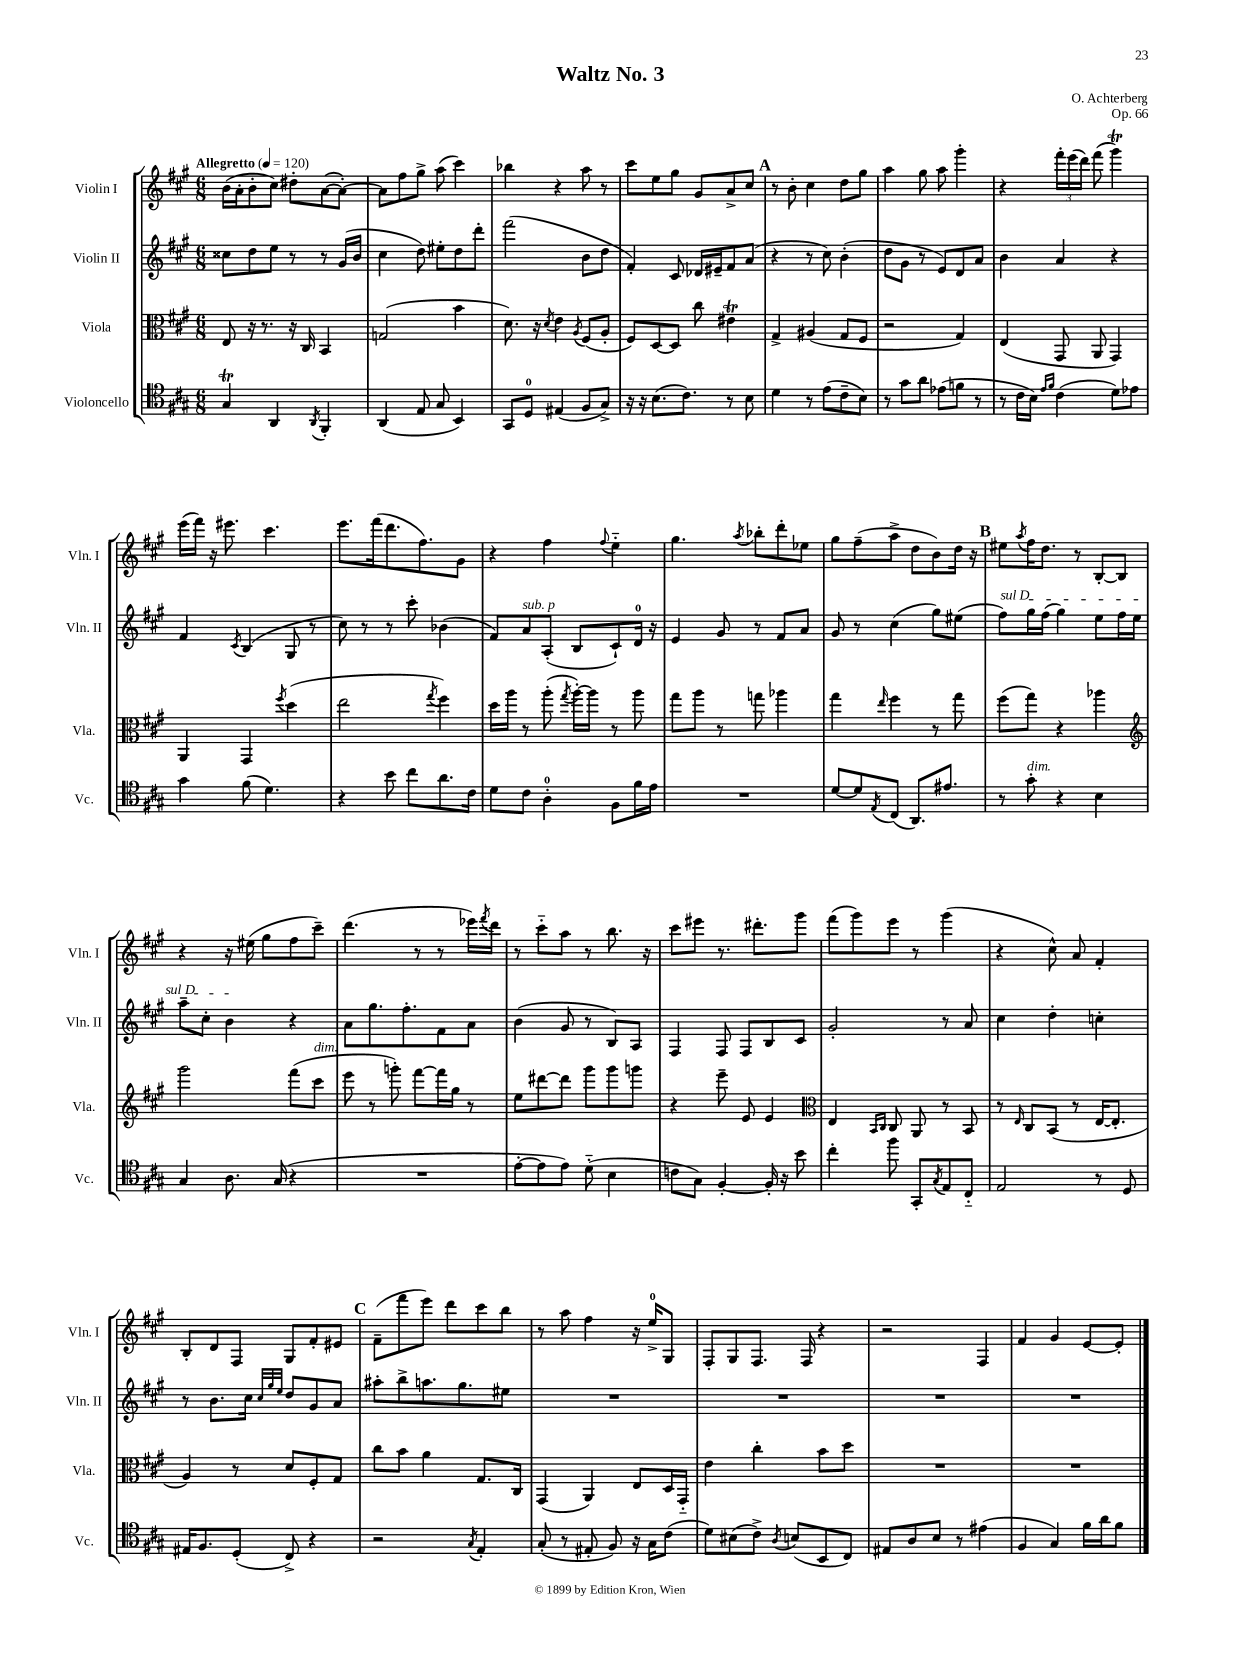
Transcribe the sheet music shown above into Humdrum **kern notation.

**kern	**kern	**kern	**kern
*part4	*part3	*part2	*part1
*staff4	*staff3	*staff2	*staff1
*I"Violoncello	*I"Viola	*I"Violin II	*I"Violin I
*I'Vc.	*I'Vla.	*I'Vln. II	*I'Vln. I
*clefC4	*clefC3	*clefG2	*clefG2
*k[f#c#g#]	*k[f#c#g#]	*k[f#c#g#]	*k[f#c#g#]
*M6/8	*M6/8	*M6/8	*M6/8
*MM120	*MM120	*MM120	*MM120
=1	=1	=1	=1
!	!	!	!LO:TX:a:B:t=Allegretto
4G#t/	8E/	8cc##X\L	(16b\LL
.	.	.	16a'\J
.	16r	8dd\	8b'\
.	8.r	.	.
4AA/	.	8ee\J	8cc#\J)
.	16r	8r	8dd#X'\L
.	16C#/	.	.
8qAA/	.	.	.
4FF#'/	4BB/	8r	([8a\
.	.	(16g#/LL	8a'\J_)
.	.	16b/JJ	.
=2	=2	=2	=2
(4AA/	(2Gn/	4cc#\	8a\L]
.	.	.	8ff#\
8E/	.	8dd\)	8gg#^\J
8G#/	.	8ee#X'\L	(8aa\
4BB/)	4b\	8dd\	4ccc#\)
.	.	8ddd'\J	.
=3	=3	=3	=3
8GG#/L	8.d\)	(2fff#\	4bb-X\
8D/J	.	.	.
.	16r	.	.
.	8qd/	.	.
(4E#X/	4e\	.	4r
.	8qA/	.	.
8F#/L	(8F#/L	8b\L	8aa\
8G#^/J)	8A'/J	8dd\J	8r
=4	=4	=4	=4
16r	8F#/L)	4f#'/)	8ccc#\L
16r	.	.	.
(8.B\L	[8D/	.	8ee\
.	8D/J]	8c#/	8gg#\J
8.c#\J)	.	.	.
.	8cc#\	16d-X/LL	8g#/L
.	.	16e#X~/J	.
8r	4e#Xt\	8f#/	8a^/
8B\	.	(8a/J	8cc#/J
!!LO:REH:place=s1:t=A
=5	=5	=5	=5
4d\	4G#^/	4r	8r
.	.	.	8b'\
8r	(4A#X/	8r	4cc#\
(8e\L	.	8cc#\)	.
8c#~\	8G#/L	(4b'\	8dd\L
8B\J)	8F#/J	.	8gg#\J
=6	=6	=6	=6
8r	2r	8dd\L	4aa\
8g#\L	.	8g#\J	.
8a\J	.	8r	8gg#\
(8e-X\L	.	8e/L)	8aa\
8fn\J	4G#/)	8d/	4ggg#'\
8r	.	8a/J	.
=7	=7	=7	=7
8r	(4E/	4b\	4r
16c#\LL	.	.	.
16B\JJ)	.	.	.
16qqe/LL	.	.	.
16qqf#/JJ	.	.	.
(4c#\	8GG#/	4a/	24fff#'\LL
.	.	.	(24eee\
.	.	.	24ddd\JJ)
.	8AA/	.	(8fff#\
8d\L)	4GG#/)	4r	4ggg#t\)
8e-X\J	.	.	.
!!LO:LB:g=z
=8	=8	=8	=8
4g#\	4AA/	4f#/	(16eee\LL
.	.	.	16fff#\JJ)
.	.	.	16r
.	.	.	8.eee#X\
.	.	8qc#/	.
(8f#\	4GG#/	(4B/	.
4.d\)	.	.	4.ccc#\
.	8qff#/	.	.
.	(4dd\	8G#/	.
.	.	8r	.
=9	=9	=9	=9
4r	2ee\	8cc#\)	8.eee\L
.	.	8r	.
.	.	.	(16fff#\k
8b\	.	8r	8.ddd\
8cc#\L	.	8ccc#'\	.
.	.	.	8.ff#\)
.	8qgg#/	.	.
8.a\	4ff#\)	(4b-X\	.
.	.	.	8g#\J
16c#\Jk	.	.	.
=10	=10	=10	=10
8d\L	16dd\LL	8f#/L)	4r
.	16aa\JJ	.	.
!	!	!LO:TX:a:i:t=sub. p	!
8c#\J	8r	8a/	.
4A'\	(8aa'\	(8A'/J	4ff#\
.	8qgg#/	.	.
.	[16aa'\LL)	8B/L	.
.	16aa\JJ]	.	.
.	.	.	8qqff#/
8F#\L	8r	8c#`/)	4ee\
16f#\L	8aa\	16d/Jk	.
16e\JJ	.	16r	.
=11	=11	=11	=11
2.r	8gg#\L	4e/	4.gg#\
.	8aa\J	.	.
.	8r	8g#/	.
.	.	.	8qaa/
.	8ggn\	8r	8bb-X'\L
.	4aa-X\	8f#/L	8ddd'\
.	.	8a/J	8ee-X\J
=12	=12	=12	=12
[8d/L	4gg#\	8g#/	8gg#\L
8d/]	.	8r	(8ff#~\
8qE/	16qqee/	.	.
(8C#/J	4ff#\	(4cc#\	8aa^\J
8.AA/L)	.	.	8dd\L
.	8r	8gg#\L)	8b\)
8.e#X/J	.	.	.
.	8gg#\	(8ee#X\J	16dd\Jk
.	.	.	16r
!!LO:REH:place=s1:t=B
=13	=13	=13	=13
!	!	!LO:TX:a:i:t=sul D	!
8r	(8ff#\L	8ff#\L)	8ee#X\L
.	.	.	8qaa/
!LO:TX:a:i:t=dim.	!	!	!
8g#'\	8gg#\J)	16gg#\L	16ff#\K
.	.	(16ff#\JJ	8.dd\J
4r	4r	4gg#\)	.
.	.	.	8r
4B\	4aa-X\	8ee\L	[8B'/L
.	.	16ff#\L	8B/J]
.	.	16ee\JJ	.
!!LO:LB:g=z
=14	=14	=14	=14
*	*clefG2	*	*
4G#/	2ggg#\	8aa~\L	4r
.	.	8cc#'\J	.
8.A\	.	4b\	16r
.	.	.	(16ee#X\
.	.	.	8gg#\L
(16G#/	.	.	.
4r	(8fff#\L	4r	8ff#\
!	!LO:TX:a:i:t=dim.	!	!
.	8ccc#\J	.	8ccc#~\J)
=15	=15	=15	=15
2.r	8eee\	8a\L	(4.ddd\
.	8r	8.gg#\	.
.	8gggn'\)	.	.
.	.	8.ff#'\	.
.	[8fff#\L	.	8r
.	16fff#\L]	8f#\	8r
.	16gg#\JJ	.	.
.	8r	8a\J	16eee-X\LL)
.	.	.	8qfff#/
.	.	.	16ddd\JJ
=16	=16	=16	=16
[8e'\L	8ee\L	(4b\	8r
8e\]	[8ddd#X\	.	8ccc#\L
8e\J)	8ddd#\J]	8g#/	8aa\J
(8d\	8ggg#\L	8r	8r
4B\	8ggg#\	8B/L)	8.bb\
.	8gggn\J	8A/J	.
.	.	.	16r
=17	=17	=17	=17
8cn\L	4r	4F#/	8ccc#\L
8G#\J)	.	.	8eee#X\J
[4F#'/	8eee~\	8F#/	8.r
.	8e/	8F#/L	.
.	.	.	8.ddd#X'\L
16F#'/]	4e/	8B/	.
16r	.	.	.
8b\	.	8c#/J	8ggg#\J
=18	=18	=18	=18
*	*clefC3	*	*
4cc#'\	4E/	2g#'/	(8fff#\L
.	.	.	8ggg#\)
.	16qqBB/LL	.	.
.	16qqC#/JJ	.	.
8ff#\	8C#/	.	8eee\J
8GG#'/L	8AA/	.	8r
8qG#/	.	.	.
8E/	8r	8r	(4ggg#\
8C#/J	8BB/	8a/	.
=19	=19	=19	=19
2E/	8r	4cc#\	4r
.	16qqE/	.	.
.	8C#/L	.	.
.	(8BB/J	4dd'\	8cc#^^\)
.	8r	.	8a/
8r	[16E/KL	4ccn'\	4f#'/
.	8.E'/J]	.	.
8D/	.	.	.
!!LO:LB:g=z
=20	=20	=20	=20
16E#X/KL	4A/)	8r	8B'/L
8.F#/	.	.	.
.	.	8.b\L	8d/
(8D'/J	8r	.	8F#/J
.	.	16cc#\Jk	.
.	.	32qqcc#/LLL	.
.	.	32qqgg#/	.
.	.	32qqee/JJJ	.
8C#^/)	8d/L	8dd/L	8G#/L
4r	8F#'/	8g#/	8f#'/
.	8G#/J	8a/J	8e#X/J
!!LO:REH:place=s1:t=C
=21	=21	=21	=21
2r	8cc#\L	8aa#X'\L	(8f#~\L
.	8b\J	8bb^\	8fff#\
.	4a\	8.aan\	8eee\J)
.	.	.	8ddd\L
.	.	8.gg#\	.
8qG#/	.	.	.
4E'/	8.G#/L	.	8ccc#\
.	.	8ee#X\J	8bb\J
.	16C#/Jk	.	.
=22	=22	=22	=22
(8G#'/	(4GG#/	2.r	8r
8r	.	.	8aa\
8E#X'/	4AA/)	.	4ff#\
8F#/)	.	.	.
16r	8E/L	.	16r
16G#\KL	.	.	16ee^/KL
(8c#\J	16D/L	.	8G#/J
.	16GG#/JJ	.	.
=23	=23	=23	=23
8d\L)	4e\	2.r	8F#'/L
(8B#X\	.	.	8G#/
8c#^\J)	4cc#'\	.	8.F#/J
8qA/	.	.	.
(8Bn/L	.	.	.
.	.	.	16F#/
8BB/	8b\L	.	4r
8C#/J)	8dd\J	.	.
=24	=24	=24	=24
8E#X/L	2.r	2.r	2r
8A/	.	.	.
8B/J	.	.	.
8r	.	.	.
(4e#X\	.	.	4F#/
=25	=25	=25	=25
4F#/	2.r	2.r	4f#/
4G#/)	.	.	4g#/
16f#\LL	.	.	[8e/L
16a\J	.	.	.
8f#\J	.	.	8e'/J]
==	==	==	==
*-	*-	*-	*-
